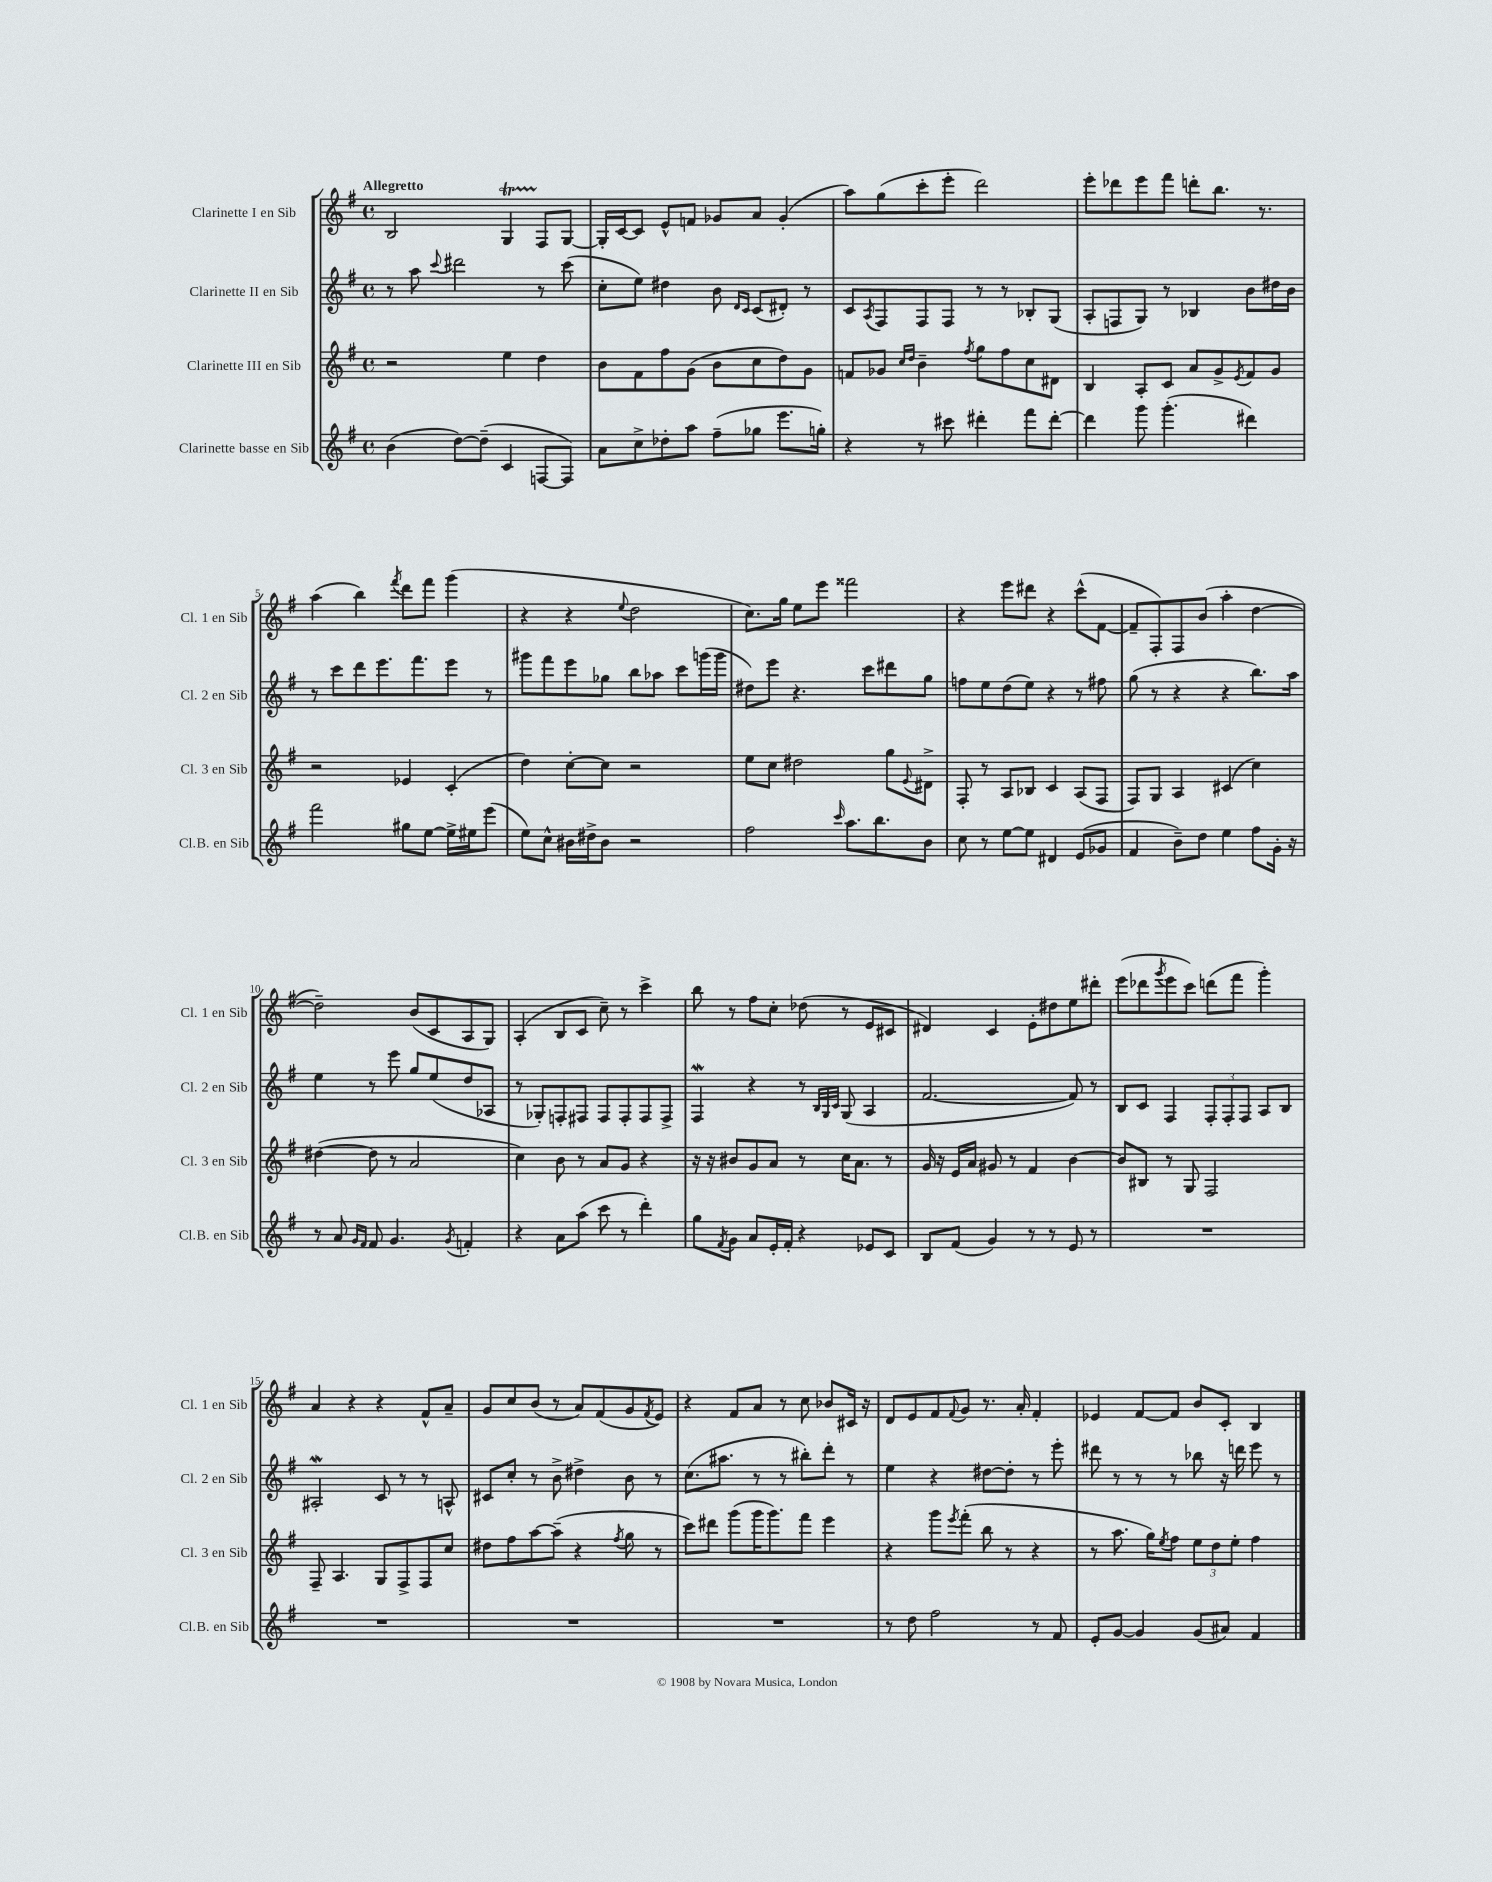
<<
\new StaffGroup <<
\new Staff = "s0" \with { instrumentName = "Clarinette I en Sib" shortInstrumentName = "Cl. 1 en Sib" } {
    \clef treble \key g \major \defaultTimeSignature \time 4/4 \tempo "Allegretto"
    b2 g4\startTrillSpan fis8\stopTrillSpan g8~ |
    g16-. c'16~ c'8 e'8-^ f'8 ges'8 a'8 ges'4-.( |
    a''8) g''8( c'''8-. e'''8-. d'''2) |
    e'''8-. des'''8 e'''8 fis'''8 d'''8-. b''8. r8. |
    a''4( b''4) \acciaccatura { fis'''8 } d'''8 fis'''8 g'''4( |
    r4 r4 \appoggiatura { e''8 } d''2 |
    c''8.) g''16 e''8 e'''8 fisis'''2 |
    r4 e'''8 dis'''8 r4 c'''8-^( fis'8~ |
    fis'8-- fis8-.) fis8 b'8( a''4-. d''4~ |
    d''2--) b'8( c'8 a8 g8) |
    a4-.( b8 c'8 c''8--) r8 c'''4-> |
    b''8 r8 fis''8 c''8-. des''8( r8 e'8 cis'8 |
    dis'4) c'4 e'8-. dis''8 e''8 dis'''8-. |
    e'''8( des'''8 \acciaccatura { g'''8 } e'''8 c'''8) d'''8( fis'''8 g'''4-.) |
    a'4 r4 r4 fis'8-^ a'8-- |
    g'8 c''8 b'8( r8 a'8) fis'8( g'8 \acciaccatura { fis'8 } e'8) |
    r4 fis'8 a'8 r8 c''8 bes'8 cis'16 r16 |
    d'8 e'8 fis'8 \appoggiatura { fis'8 } g'8 r8. a'16-. fis'4-. |
    ees'4 fis'8~ fis'8 b'8 c'8-. b4 \bar "|." |
}
\new Staff = "s1" \with { instrumentName = "Clarinette II en Sib" shortInstrumentName = "Cl. 2 en Sib" } {
    \clef treble \key g \major \defaultTimeSignature \time 4/4
    r8 a''8 \appoggiatura { c'''8 } dis'''2 r8 c'''8( |
    c''8-. e''8) dis''4 b'8 \grace { d'16 c'16 } c'8( dis'8-.) r8 |
    c'8 \acciaccatura { a8 } fis8 fis8 fis8 r8 r8 bes8-. g8( |
    a8-. f8 g8) r8 bes4 b'8 dis''16 b'16 |
    r8 c'''8 d'''8 e'''8. fis'''8. e'''8 r8 |
    gis'''8 fis'''8 e'''8 ges''8 b''8 aes''8 c'''8 g'''16( g'''16 |
    dis''8) e'''8 r4. c'''8 dis'''8 g''8 |
    f''8 e''8 d''8( e''8) r4 r8 fis''8 |
    g''8( r8 r4 r4 b''8.) a''16 |
    e''4 r8 e'''8 g''8 e''8( d''8 aes8 |
    r8 ges8-.) f8-. fis8 fis8 fis8-. fis8 fis8-> |
    fis4\mordent r4 r8 \grace { b32 g32 c'32 } g8( a4 |
    fis'2.~ fis'8) r8 |
    b8 c'8 fis4 \tuplet 3/2 { fis8-. fis8-. fis8 } a8 b8 |
    ais2-.\mordent c'8 r8 r8 a8-^ |
    cis'8 c''8-. r8 b'8-> dis''4-> b'8 r8 |
    c''8.( ais''8. r8 r8 bis''8-.) d'''8-. r8 |
    e''4 r4 dis''8~ dis''8-. r8 e'''8-. |
    dis'''8 r8 r8 r8 bes''8 r16 d'''16 e'''8 r8 \bar "|." |
}
\new Staff = "s2" \with { instrumentName = "Clarinette III en Sib" shortInstrumentName = "Cl. 3 en Sib" } {
    \clef treble \key g \major \defaultTimeSignature \time 4/4
    r2 e''4 d''4 |
    b'8 fis'8 fis''8 g'8( b'8 c''8 d''8) g'8 |
    f'8 ges'8 \grace { c''16 d''16 } b'4-- \acciaccatura { fis''8 } g''8 fis''8 c''8 dis'8 |
    b4 a8-. c'8 a'8 g'8-> \acciaccatura { e'8 } fis'8 g'8 |
    r2 ees'4 c'4-.( |
    d''4) c''8~-. c''8 r2 |
    e''8 c''8 dis''2 g''8 \appoggiatura { e'8 } dis'8-> |
    fis8-. r8 a8 bes8 c'4 a8( fis8 |
    fis8) g8 a4 cis'4( c''4) |
    dis''4~( dis''8 r8 a'2 |
    c''4) b'8 r8 a'8 g'8 r4 |
    r16 r16 bis'8 g'8 a'8 r8 c''16 a'8. r8 |
    g'16 r16 e'16 a'16 gis'8 r8 fis'4 b'4~ |
    b'8 bis8 r8 g8 fis2 |
    fis8-- a4. g8 fis8-> fis8 c''8 |
    dis''8 fis''8 a''8~ a''8--( r4 \acciaccatura { fis''8 } g''8 r8 |
    c'''8) dis'''8 g'''8( g'''16 g'''8.) fis'''8 e'''4 |
    r4 g'''8 \acciaccatura { e'''8 } fis'''8-.( b''8 r8 r4 |
    r8 a''8. g''16) \acciaccatura { e''8 } fis''8 \tuplet 3/2 { e''8 d''8 e''8-. } fis''4 \bar "|." |
}
\new Staff = "s3" \with { instrumentName = "Clarinette basse en Sib" shortInstrumentName = "Cl.B. en Sib" } {
    \clef treble \key g \major \defaultTimeSignature \time 4/4
    b'4( d''8~) d''8--( c'4 f8~ f8) |
    a'8 c''8-> des''8-. a''8 fis''8--( ges''8 e'''8. g''16-.) |
    r4 r8 cis'''8 dis'''4-. fis'''8 dis'''8~-. |
    dis'''4 g'''8 g'''4.-.( dis'''4) |
    fis'''2 gis''8 e''8~ e''16-> eis''16 e'''8( |
    e''8) c''8-^ bis'16 dis''16-> bis'8 r2 |
    fis''2 \grace { c'''16 } a''8. b''8. b'8 |
    c''8 r8 e''8~ e''8 dis'4 e'8( ges'8 |
    fis'4 b'8--) d''8 e''4 fis''8 g'16-. r16 |
    r8 a'8 \grace { g'16 fis'16 } fis'8 g'4. \acciaccatura { g'8 } f'4-. |
    r4 a'8 a''8( c'''8 r8 d'''4-.) |
    g''8 \acciaccatura { fis'8 } g'8 a'8 e'16-. fis'16-. r4 ees'8 c'8 |
    b8 fis'8( g'4) r8 r8 e'8 r8 |
    R1 |
    R1 |
    R1 |
    R1 |
    r8 d''8 fis''2 r8 fis'8 |
    e'8-. g'8~ g'4 g'8( ais'8) fis'4 \bar "|." |
}
>>
>>
